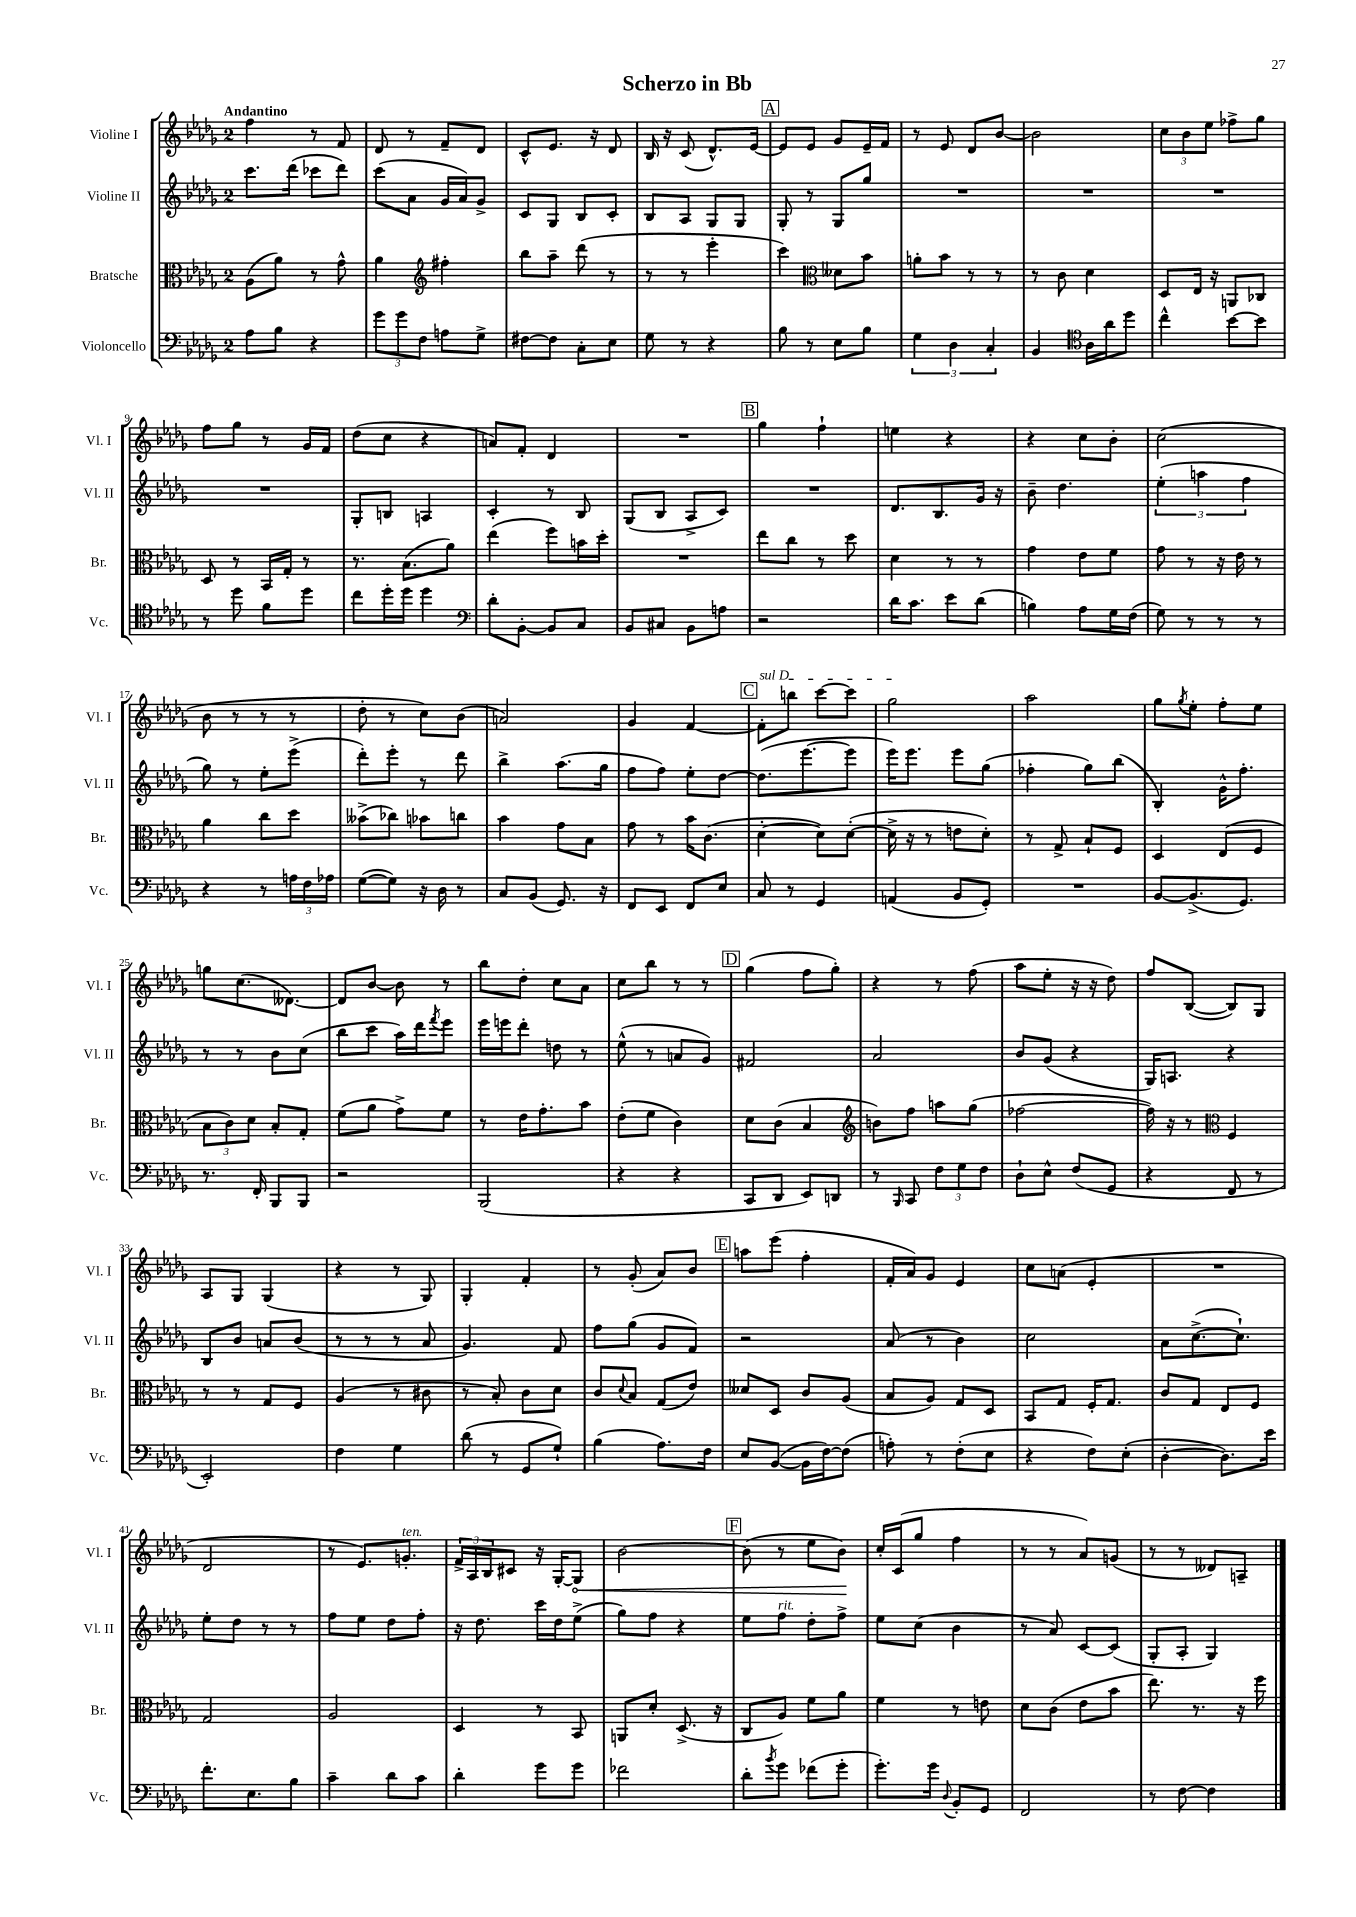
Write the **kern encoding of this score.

**kern	**kern	**kern	**kern
*staff4	*staff3	*staff2	*staff1
*clefF4	*clefC3	*clefG2	*clefG2
*k[b-e-a-d-g-]	*k[b-e-a-d-g-]	*k[b-e-a-d-g-]	*k[b-e-a-d-g-]
*M2/4	*M2/4	*M2/4	*M2/4
8A-	(8A-	8.ccc	4ff
8B-	8a-)	.	.
.	.	(16ddd-	.
4r	8r	8ccc-	8r
.	8g-^^	8ddd-)	8f
=	=	=	=
12g-	4a-	(8ccc	8d-
12g-	.	.	.
.	.	8a-	8r
12F	.	.	.
*	*clefG2	*	*
8A	4ff#'	16g-	8f~
.	.	16a-)	.
8G-^	.	8g-^	8d-
=	=	=	=
[8F#	8bb-	8c	8c^^
8F#]	8aa-~	8G-	8.e-
8C'	(8ddd-	8B-	.
.	.	.	16r
8E-	8r	8c'	8d-
=	=	=	=
8G-	8r	8B-	16B-
.	.	.	16r
8r	8r	8A-	(8c
4r	4eee-'	8G-	8.d-^^)
.	.	8G-	.
.	.	.	[16e-
=	=	=	=
8B-	4ccc)	8G-'	8e-]
8r	.	8r	8e-
*	*clefC3	*	*
8E-	8d--	8G-	8g-
8B-	8b-	8gg-	16e-~
.	.	.	16f
=	=	=	=
6G-	8a'	2r	8r
.	8b-	.	8e-
6D-	.	.	.
.	8r	.	8d-
6C'	.	.	.
.	8r	.	[8b-
=	=	=	=
4BB-	8r	2r	2b-]
.	8c	.	.
*clefC4	*	*	*
16A-	4d-	.	.
16a-	.	.	.
8dd-	.	.	.
=	=	=	=
4cc^^	8D-	2r	12cc
.	.	.	12b-
.	16E-	.	.
.	.	.	12ee-
.	16r	.	.
[8b-	8AA	.	8ff-^
8b-]	8C-	.	8gg-
=	=	=	=
8r	8D-	2r	8ff
8dd-	8r	.	8gg-
8f	16BB-	.	8r
.	16G-'	.	.
8dd-	8r	.	16g-
.	.	.	16f
=	=	=	=
8cc	8.r	8G-'	(8dd-
16dd-'	.	8B	8cc
16dd-	(8.B-	.	.
4dd-	.	4A	4r
.	8a-)	.	.
=	=	=	=
*clefF4	*	*	*
8d-'	(4ee-	4c'	8a)
[8BB-'	.	.	8f'
8BB-]	8ff)	8r	4d-
8C	16b	8B-	.
.	16dd-'	.	.
=	=	=	=
8BB-	2r	(8G-	2r
8C#	.	8B-	.
8BB-	.	8A-^	.
8A	.	8c)	.
=	=	=	=
2r	8ee-	2r	4gg-
.	8cc	.	.
.	8r	.	4ff`
.	8dd-	.	.
=	=	=	=
16d-	4d-	8.d-	4ee
8.c	.	.	.
.	.	8.B-	.
8e-	8r	.	4r
(8d-	8r	16g-	.
.	.	16r	.
=	=	=	=
4B)	4g-	8b-~	4r
.	.	4.dd-	.
8A-	8e-	.	8cc
16G-	8f	.	8b-'
(16F	.	.	.
=	=	=	=
8G-)	8g-	(6ee-'	(2cc
8r	8r	.	.
.	.	6aa	.
8r	16r	.	.
.	16e-	.	.
.	.	6ff	.
8r	8r	.	.
=	=	=	=
4r	4a-	8gg-)	8b-
.	.	8r	8r
8r	8cc	8ee-'	8r
24A	8dd-	(8eee-^	8r
24F	.	.	.
24A-	.	.	.
=	=	=	=
([8G-	(8b--^	8ddd-')	8dd-'
8G-])	8cc-)	8eee-'	8r
16r	8b-	8r	8cc)
16D-	.	.	.
8r	8cc	8ddd-	(8b-
=	=	=	=
8C	4b-	4bb-^	2a)
(8BB-	.	.	.
8.GG-)	8g-	(8.aa-	.
.	8B-	.	.
16r	.	16gg-	.
=	=	=	=
8FF	8g-	8ff	4g-
8EE-	8r	8ff)	.
8FF	16b-	8ee-'	[4f
.	(8.c	.	.
8E-	.	[8dd-	.
=	=	=	=
8C	[4d-'	(8.dd-]	8f']
8r	.	.	8bb
.	.	[8.eee-	.
4GG-	8d-])	.	[8ccc
.	([8d-'	8eee-]	8ccc]
=	=	=	=
(4AA	16d-^]	16eee-)	2gg-
.	16r	8.eee-	.
.	8r	.	.
8BB-	8e	8eee-	.
8GG-')	8d-')	(8gg-	.
=	=	=	=
2r	8r	4ff-'	2aa-
.	8G-^	.	.
.	8B-`	8gg-)	.
.	8F	(8bb-	.
=	=	=	=
[8BB-	4D-	4B-')	8gg-
.	.	.	8qgg-
(8.BB-^]	.	.	8ee-'
.	(8E-	16g-^^	8ff'
8.GG-)	.	8.ff'	.
.	8F	.	8ee-
=	=	=	=
8.r	12B-	8r	8gg
.	12c)	.	.
.	.	8r	(8.cc
.	12d-	.	.
16FF'	.	.	.
8BBB-	8B-'	8b-	.
.	.	.	[8.d--)
8BBB-	8G-'	(8cc	.
=	=	=	=
2r	(8f	8bb-	8d--]
.	8a-	8ccc	[8b-
.	8g-^)	16aa-)	8b-]
.	.	16ddd-	.
.	.	8qfff	.
.	8f	8eee-	8r
=	=	=	=
(2BBB-	8r	16eee-	8bb-
.	.	16eee	.
.	16e-	8ddd-'	8dd-'
.	8.g-'	.	.
.	.	8dd	8cc
.	8b-	8r	8a-
=	=	=	=
4r	(8e-'	(8ee-^^	8cc
.	8f	8r	8bb-
4r	4c)	8a	8r
.	.	8g-)	8r
=	=	=	=
8CC	8d-	2f#	(4gg-
8DD-	(8c	.	.
8EE-)	4B-	.	8ff
8DD	.	.	8gg-')
=	=	=	=
*	*clefG2	*	*
8r	8b)	2a-	4r
16qqBBB-	.	.	.
8CC	8ff	.	.
12F	8aa	.	8r
12G-	.	.	.
.	(8gg-	.	(8ff
12F	.	.	.
=	=	=	=
8D-`	[2ff-	8b-	8aa-
8E-^^	.	(8g-	8ee-'
(8F	.	4r	16r
.	.	.	16r
8GG-	.	.	8dd-)
=	=	=	=
4r	16ff-])	16G-)	8ff
.	16r	8.A	.
.	8r	.	([8B-
*	*clefC3	*	*
8FF	4F	4r	8B-])
8r	.	.	8G-
=	=	=	=
2EE-')	8r	8B-	8A-
.	8r	8b-	8G-
.	8G-	8a	(4G-
.	8F	(8b-	.
=	=	=	=
4F	(4A-	8r	4r
.	.	8r	.
4G-	8r	8r	8r
.	8c#	8a-	8G-)
=	=	=	=
(8d-	8r	4.g-)	4G-'
8r	8B-')	.	.
8GG-	8c	.	4f'
8G-`)	8d-	8f	.
=	=	=	=
(4B-	8c	8ff	8r
.	8qqd-	.	.
.	8B-	(8gg-	(8g-'
8.A-)	(8G-	8g-	8a-)
.	8e-)	8f)	8b-
16F	.	.	.
=	=	=	=
8E-	8d--	2r	8aa
([8BB-	8D-	.	(8eee-
16BB-]	8c	.	4ff'
[16F)	.	.	.
(8F]	(8A-	.	.
=	=	=	=
8A')	8B-	(8a-	16f'
.	.	.	16a-)
8r	8A-)	8r	8g-
(8F'	8G-	4b-)	4e-
8E-	8D-	.	.
=	=	=	=
4r	8BB-	2cc	8cc
.	8G-	.	(8a
8F)	16F'	.	4e-'
.	8.G-	.	.
(8E-'	.	.	.
=	=	=	=
[4D-'	8c	8a-	2r
.	8G-	([8.cc^	.
8.D-])	8E-	.	.
.	.	8.cc`])	.
.	8F	.	.
16e-	.	.	.
=	=	=	=
8.f'	2G-	8ee-'	2d-
.	.	8dd-	.
8.E-	.	.	.
.	.	8r	.
8B-	.	8r	.
=	=	=	=
4c~	2A-	8ff	8r
.	.	8ee-	8.e-)
8d-	.	8dd-	.
.	.	.	8.g'
8c	.	8ff'	.
=	=	=	=
4d-'	4D-	16r	24f^
.	.	.	24A-
.	.	8.dd-	.
.	.	.	24B-
.	.	.	8c#
8g-	8r	16ccc	16r
.	.	16dd-	[16G-'
8g-	8BB-	(8ee-^	8G-]
=	=	=	=
2f-	8AA	8gg-)	[2b-
.	8d-'	8ff	.
.	(8.D-^	4r	.
.	16r	.	.
=	=	=	=
8d-'	8C	8ee-	(8b-]
8qb-	.	.	.
8g-	8A-)	8ff	8r
(8f-	8f	8dd-'	8ee-
8g-'	8a-	8ff^	8b-)
=	=	=	=
8.g-')	4f	8ee-	16cc'
.	.	.	(16c
.	.	(8cc	8gg-
16g-	.	.	.
8qqD-	.	.	.
8BB-'	8r	4b-	4ff
8GG-	8e	.	.
=	=	=	=
2FF	8d-	8r	8r
.	(8c	8a-)	8r
.	8e-	[8c	8a-)
.	8b-	(8c]	(8g
=	=	=	=
8r	8.ee-)	8G-'	8r
[8F	.	8A-'	8r
.	8.r	.	.
4F]	.	4G-)	8d--)
.	16r	.	8A~
.	16ff	.	.
==	==	==	==
*-	*-	*-	*-
